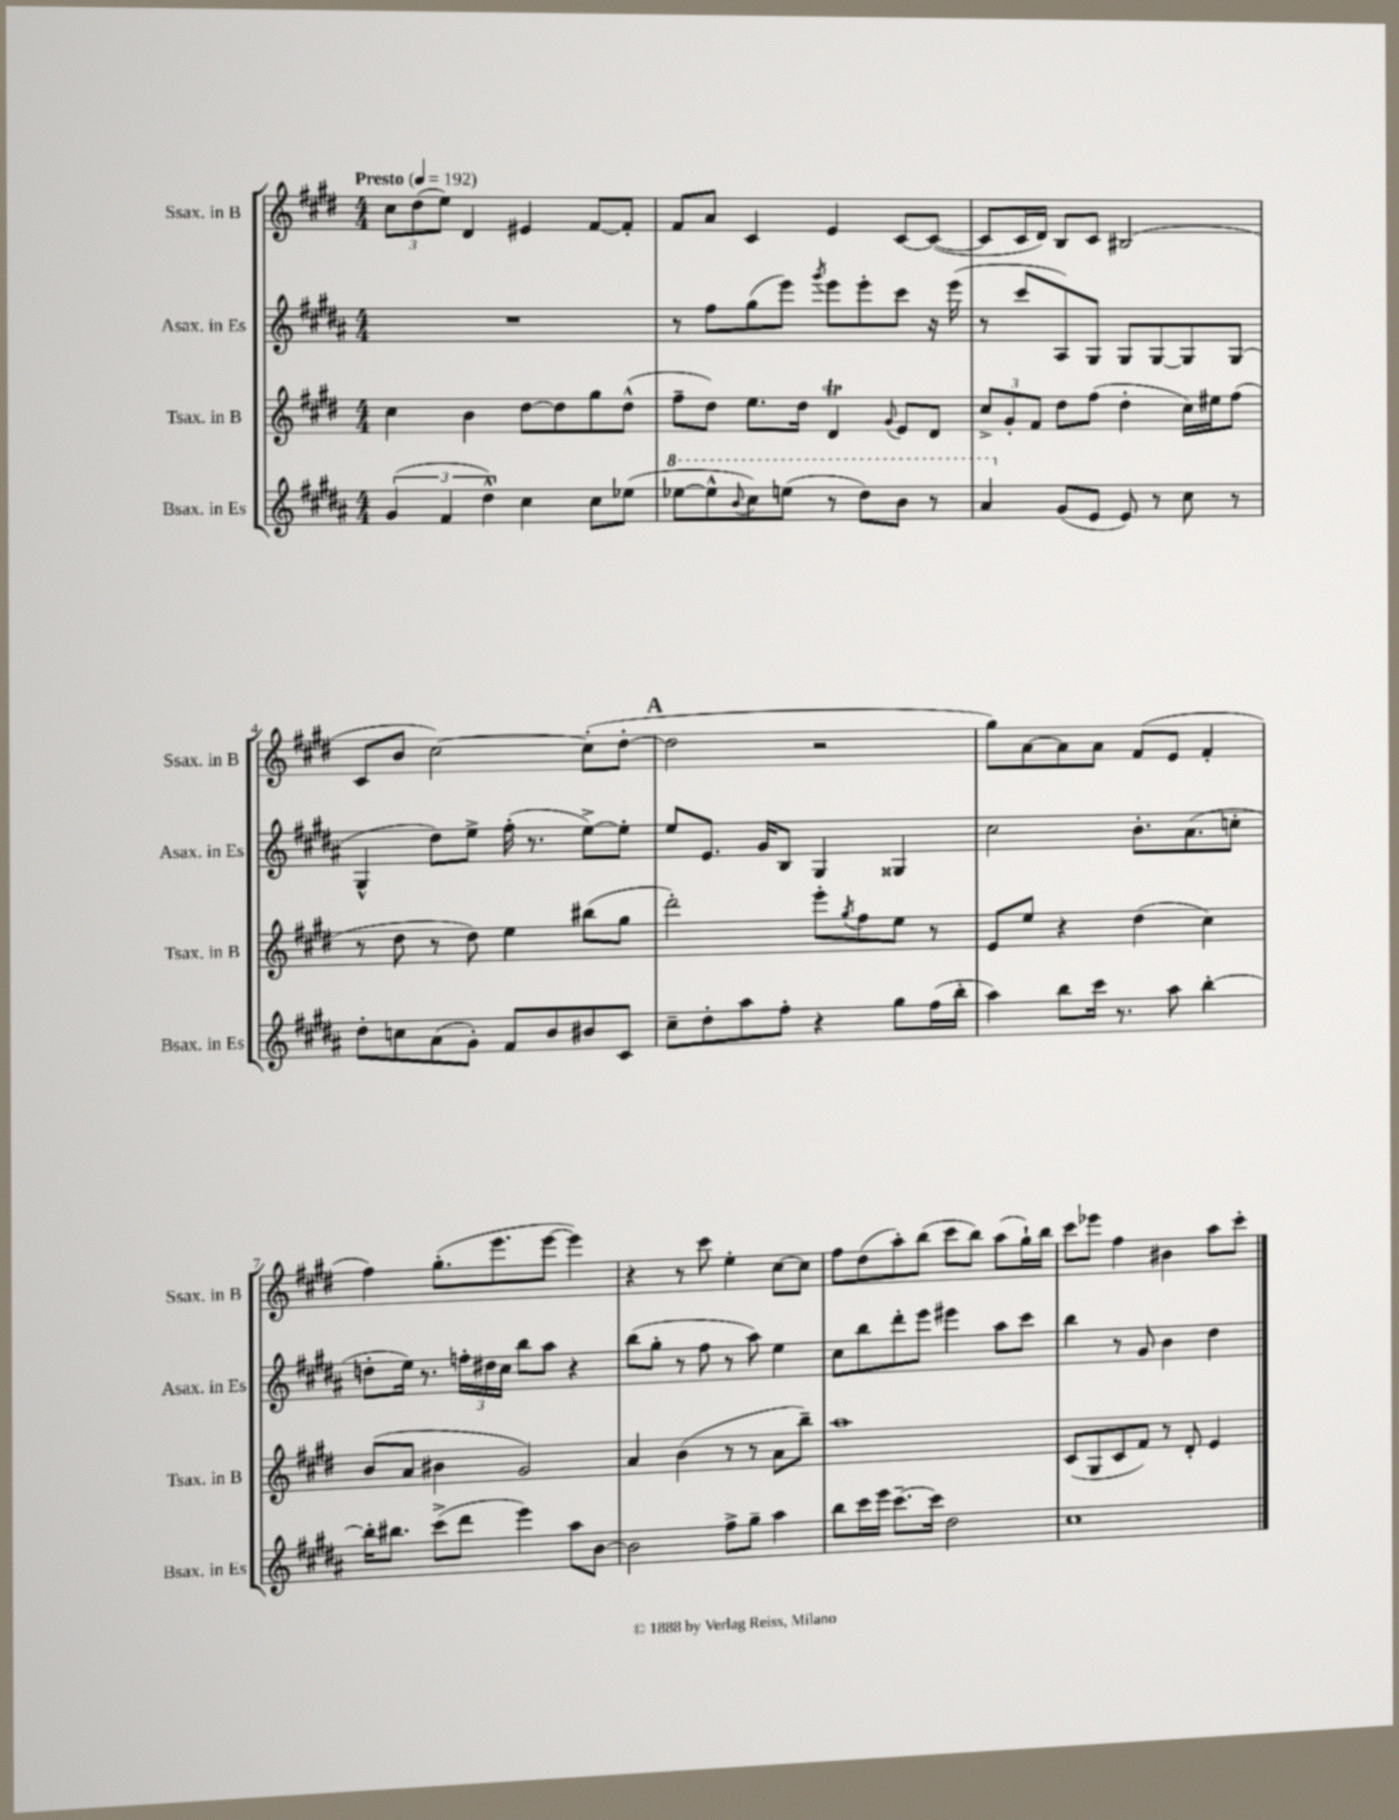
<<
\new StaffGroup <<
\new Staff = "s0" \with { instrumentName = "Ssax. in B" shortInstrumentName = "Ssax. in B" } {
    \clef treble \key e \major \numericTimeSignature \time 4/4 \tempo "Presto" 4 = 192
    \tuplet 3/2 { cis''8 dis''8( e''8) } dis'4 eis'4 fis'8~ fis'8-. |
    fis'8 a'8 cis'4 e'4 cis'8~ cis'8~( |
    cis'8 cis'16 dis'16) b8 cis'8 bis2( |
    cis'8 b'8 cis''2~) cis''8-.( dis''8~-. |
    \mark \markup { \bold "A" } dis''2 r2 |
    gis''8) a'8~ a'8 a'8 fis'8( e'8 fis'4-. |
    fis''4) gis''8.-.( e'''8. e'''8~ e'''4) |
    r4 r8 cis'''8 e''4-. cis''8~ cis''8 |
    fis''8 dis''8( a''8-.) b''8( cis'''8 b''8) a''8( gis''16-!) b''16 |
    cis'''8 ees'''8 fis''4 bis'4 a''8 cis'''8-. \bar "|." |
}
\new Staff = "s1" \with { instrumentName = "Asax. in Es" shortInstrumentName = "Asax. in Es" } {
    \clef treble \key b \major \numericTimeSignature \time 4/4
    R1 |
    r8 fis''8 gis''8( e'''8) \acciaccatura { gis'''8 } e'''8 e'''8-. cis'''8 r16 e'''16( |
    r8 cis'''8 ais8) gis8 gis8 gis8~ gis8 gis8( |
    gis4-^ dis''8) e''8-> fis''16-.( r8. e''8~->) e''8-. |
    \mark \markup { \bold "A" } e''8 e'8. gis'16 b8 gis4 gisis4 |
    cis''2 b'8.-. ais'8.( c''8-. |
    d''8-. e''16) r8. \tuplet 3/2 { f''16-. dis''16 cis''16 } b''8 ais''8 r4 |
    b''8( gis''8-. r8 fis''8 r8 ais''8) e''4 |
    cis''8 b''8 dis'''8-. e'''8 eis'''4 ais''8 cis'''8 |
    b''4 r8 gis'8 b'4 dis''4 \bar "|." |
}
\new Staff = "s2" \with { instrumentName = "Tsax. in B" shortInstrumentName = "Tsax. in B" } {
    \clef treble \key e \major \numericTimeSignature \time 4/4
    cis''4 b'4 dis''8~ dis''8 gis''8 dis''8-^( |
    fis''8-- dis''8) e''8. dis''16 dis'4\trill \appoggiatura { gis'8 } e'8 dis'8 |
    \tuplet 3/2 { cis''8-> gis'8-. fis'8 } dis''8 fis''8( dis''4-. cis''16) eis''16 fis''8( |
    r8 dis''8 r8 dis''8) e''4 bis''8( gis''8 |
    \mark \markup { \bold "A" } dis'''2-.) e'''8-. \acciaccatura { gis''8 } fis''8 e''8 r8 |
    e'8 e''8 r4 dis''4( cis''4) |
    b'8( a'8 bis'4 gis'2) |
    a'4 b'4( r8 r8 a'8 b''8--) |
    a''1 |
    cis'8( gis8 cis'8 fis'8) r8 dis'8-. e'4 \bar "|." |
}
\new Staff = "s3" \with { instrumentName = "Bsax. in Es" shortInstrumentName = "Bsax. in Es" } {
    \clef treble \key b \major \numericTimeSignature \time 4/4
    \tuplet 3/2 { gis'4( fis'4 dis''4-^) } cis''4 cis''8 ees''8( |
    \ottava #1 ees'''8~ ees'''8-^ \appoggiatura { b''8 } cis'''8) e'''8( r8 dis'''8) b''8 r8 |
    ais''4 \ottava #0 gis'8( e'8 e'8) r8 cis''8 r8 |
    dis''8-. c''8 ais'8( gis'8-.) fis'8 b'8 bis'8 cis'8 |
    \mark \markup { \bold "A" } cis''8-- dis''8-. ais''8 fis''8-. r4 gis''8 fis''16( b''16-. |
    ais''4) b''8 cis'''16 r8. ais''8 b''4~-. |
    b''16-. bis''8. cis'''8->( dis'''8 e'''4) ais''8 b'8~ |
    b'2 fis''8-> gis''8-- ais''4 |
    b''8 cis'''16 e'''16 cis'''8.~-- cis'''16 dis''2 |
    cis''1 \bar "|." |
}
>>
>>
